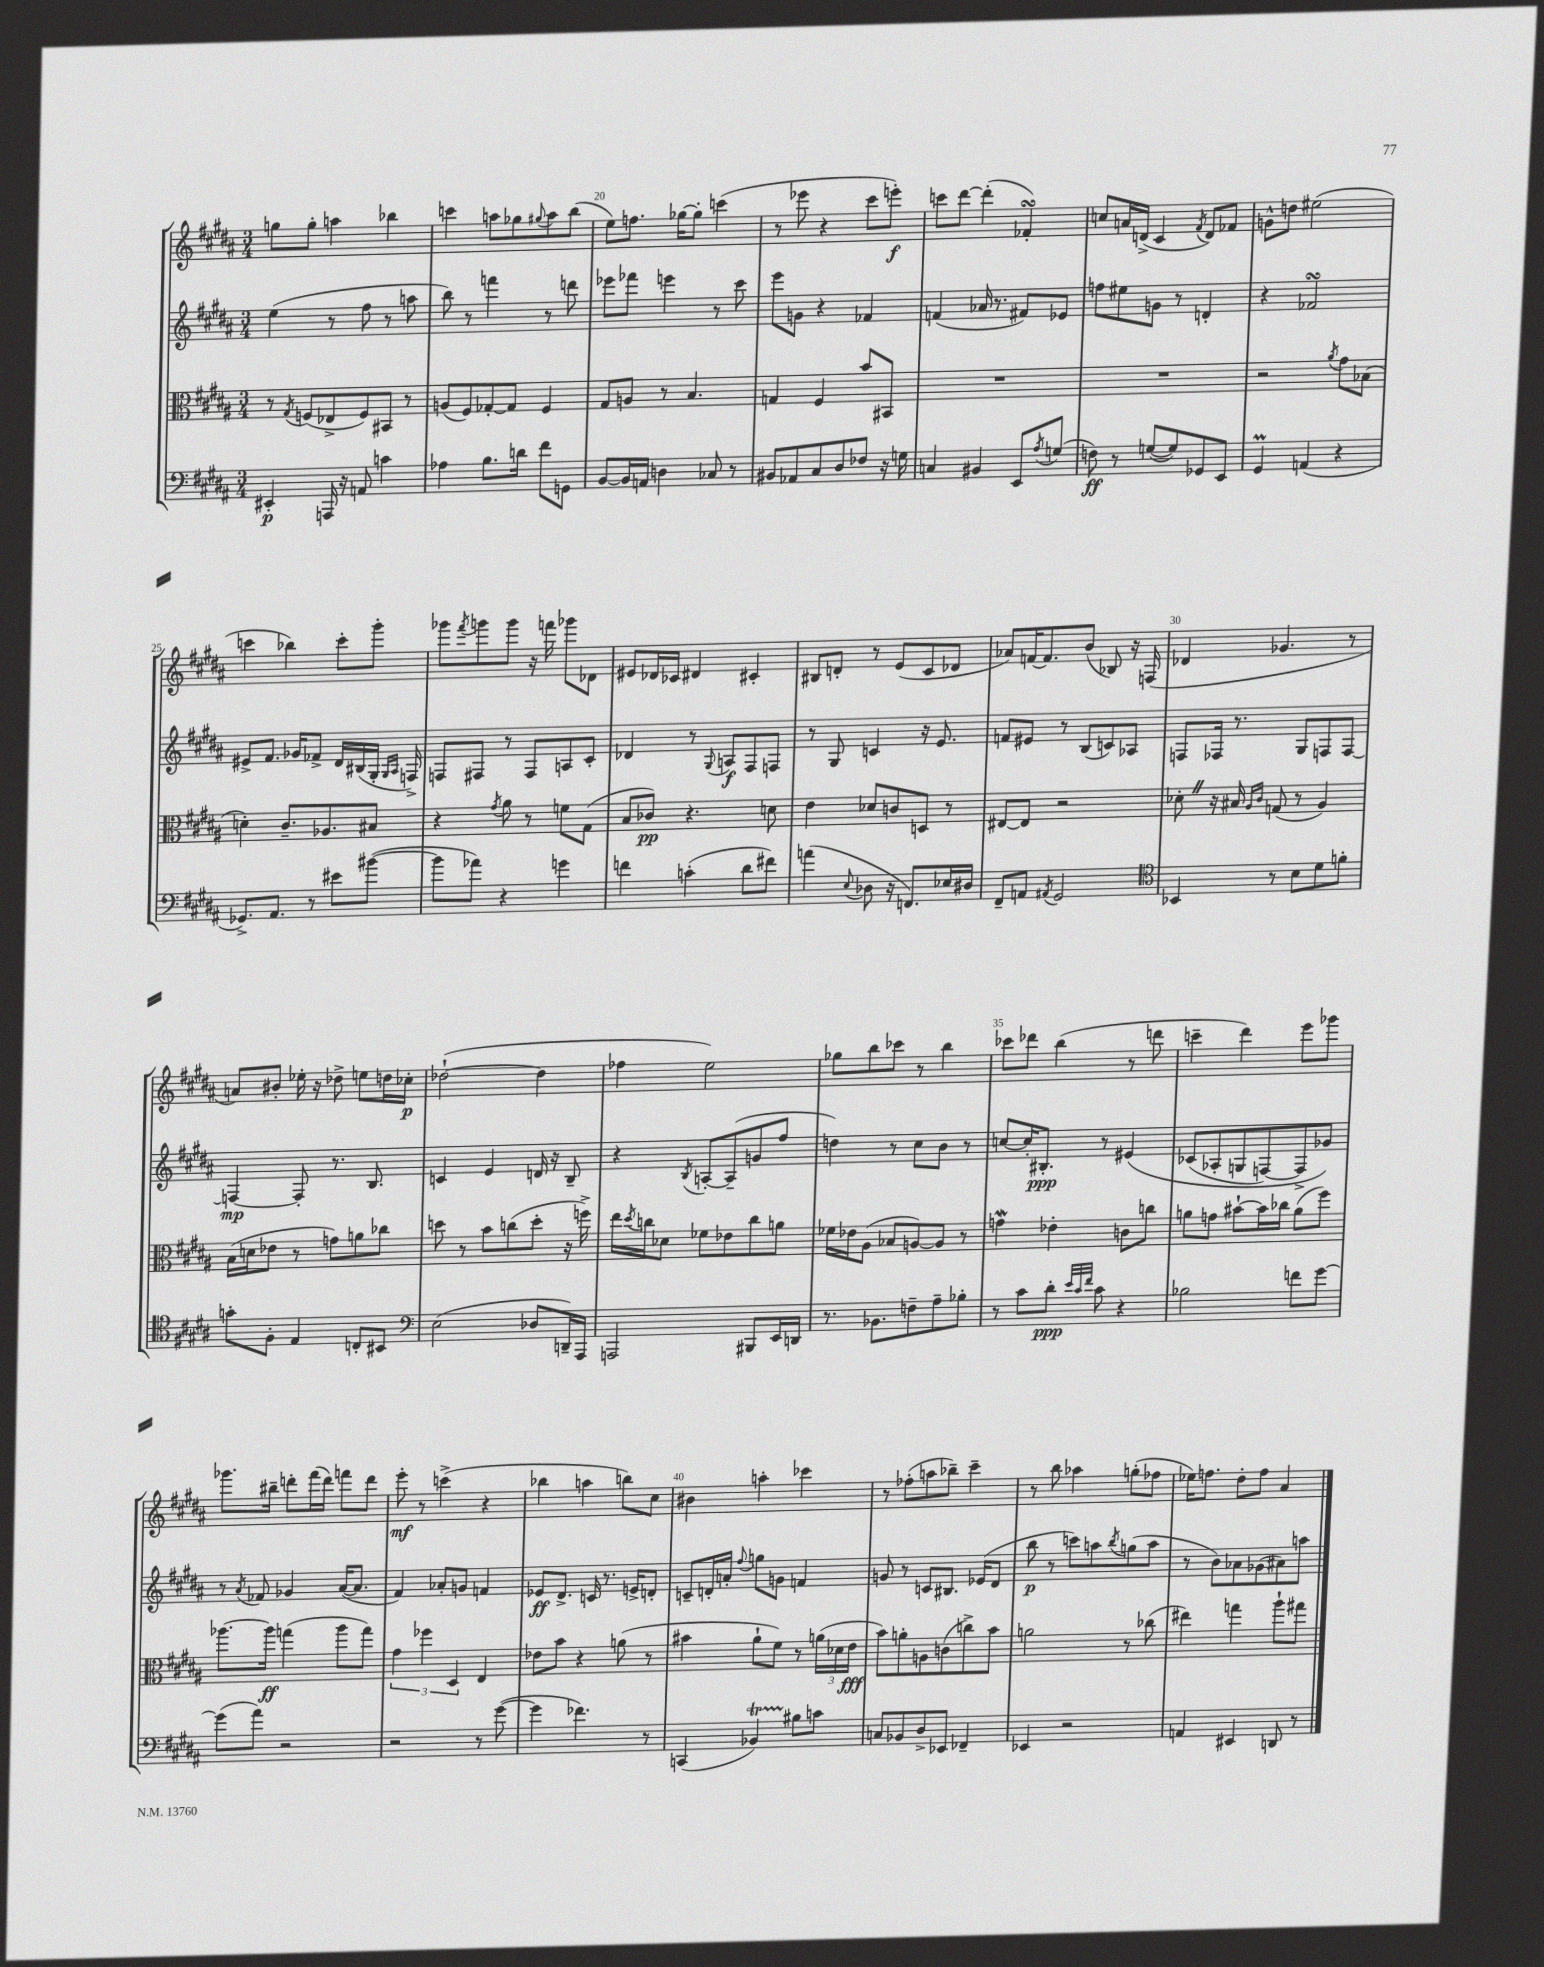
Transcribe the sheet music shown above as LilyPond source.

<<
\new StaffGroup <<
\new Staff = "s0" {
    \clef treble \key b \major \numericTimeSignature \time 3/4
    g''8 g''8-. a''4 bes''4 |
    c'''4 a''8 ges''8 \appoggiatura { gis''8 } a''8 b''8( |
    e''8) f''8. ges''16~ ges''8-. c'''4( |
    r8 ees'''8 r4 cis'''8 e'''8-.\f) |
    c'''8 dis'''8~ dis'''4-.( fes'4-.\turn) |
    c''8 a'16 d'16->( cis'4 \acciaccatura { fis'8 } d'8) fes'8 |
    g'8-^ d''8 eis''2( |
    c'''4 bes''4) c'''8-. gis'''8-. |
    ges'''8 \acciaccatura { fis'''8 } g'''8 g'''8 r16 f'''16 ges'''8 des'8 |
    eis'8 des'16 ces'16 dis'4 cis'4-. |
    bis8 d'8-. r8 e'8( cis'8 des'8 |
    aes'8) f'16~ f'8. b'8( bes8) r16 f16( |
    des'4 ges'4. r8 |
    a'8) bis'8-. ees''16-. r16 des''8-> e''8 d''16 ces''16-.\p |
    des''2~-!( des''4 |
    fes''4 e''2) |
    ges''8 b''8 ces'''8 r8 b''4 |
    ces'''8 des'''8 b''4( r8 d'''8 |
    c'''4-- dis'''4) e'''8 ges'''8 |
    ges'''8. bis''16-- d'''8-. fis'''16( d'''16) f'''8 d'''8 |
    e'''8-.\mf r8 c'''4->( r4 |
    bes''4 a''4 b''8) cis''8 |
    bis'4 a''4-. ces'''4 |
    r8 fes''8-.( a''8 bes''8--) cis'''4-- |
    r8 b''8 aes''4 g''8-.( fes''8 |
    ees''16) f''8. dis''8-. f''8 ais'4 \bar "|." |
}
\new Staff = "s1" {
    \clef treble \key b \major \numericTimeSignature \time 3/4
    e''4( r8 fis''8 r8 a''8 |
    b''8) r8 f'''4 r8 d'''8 |
    ees'''8 fes'''8 e'''4 r8 cis'''8 |
    e'''8 g'8 r4 fes'4 |
    f'4( aes'16 r8. fis'8) ees'8 |
    f''8 eis''8 g'8 r8 d'4-. |
    r4 fes'2\turn |
    eis'8-> fis'8. ges'16 fes'8-> dis'16 bis16( gis16-. \grace { gis16 ais16 } f16->) |
    f8 fis8 r8 fis8 a8 cis'8-. |
    des'4 r8 \appoggiatura { gis8 } a8\f fis8 f8 |
    r8 gis8 c'4 r16 e'8. |
    f'8 eis'8 r8 b8( c'8) aes8 |
    f8 fes16 r8. gis8 f8 f8~ |
    f4~\mp f8-. r8. b8. |
    c'4 e'4 d'16 r16 b8-- |
    r4 \acciaccatura { b8 } a8~-. a8--( g'8 fis''8 |
    d''4) r8 cis''8 b'8 r8 |
    c''8~ c''16-. bis8.-.\ppp r8 eis'4\( |
    ces'8( aes8-. g8 f8~) f8-> ges'8\) |
    r8 \acciaccatura { ais'8 } fes'8 ges'4 ais'16~( ais'8. |
    fis'4) aes'8-. g'8 f'4 |
    ees'8\ff dis'8.-> c'16 r8. e'16-> d'8-. |
    c'8-- d'16-. a'16-. \appoggiatura { fis''8 } g''8 g'8 f'4 |
    g'8 r8 c'8 bis8. ees'16( dis'8 |
    b''8\p r8 c'''8) a''8 \acciaccatura { b''8 } g''8( a''8 |
    r8 b'8) aes'8 ges'8( ais'8) a''8 \bar "|." |
}
\new Staff = "s2" {
    \clef alto \key b \major \numericTimeSignature \time 3/4
    r8 \acciaccatura { gis8 } f8( ees8-> f8) bis,8 r8 |
    a8( fis8) ges8~-. ges8 fis4 |
    gis8 a8 r8 b4. |
    g4 fis4 b'8 bis,8 |
    R2. |
    R2. |
    r2 \acciaccatura { ais'8 } gis'8 bes8( |
    d'4-.) cis'8.-- aes8. bis8 |
    r4 \acciaccatura { gis'8 } ais'8 r8 f'8 gis8( |
    b8 ces'8\pp) r4. d'8 |
    e'4 des'8 c'8 d8 r8 |
    eis8~ eis8 r2 |
    des'8-. \once \override BreathingSign.text = \markup { \musicglyph "scripts.caesura.straight" } \breathe r16 bis16 \grace { ais16 cis'16 } g8( r8 ais4) |
    b16( d'16 ees'8 r8 g'8) a'8 ces''8 |
    d''8 r8 b'8 c''8( d''8-. r16 f''16->) |
    e''16 \acciaccatura { dis''8 } c''16 des'8 fes'8 ees'8 c''8 a'8 |
    fes'16 ees'16 ais8( bes8 a8~) a8 r8 |
    g'4\mordent ees'4-. c'8 c''8 |
    a'8 g'8 bis'8~-! bis'16 ces''16 a'8( fis''8) |
    aes''8.~ aes''16\ff g''4( aes''8 g''8) |
    \tuplet 3/2 { gis'4 fes''4 dis4 } e4 |
    ees'8 b'8 r4 a'8( r8 |
    bis'4 ais'8-! fis'8) r8 \tuplet 3/2 { a'16( des'16 e'16\fff } |
    b'8) a'8-. a8 c'8( c''8->) b'8 |
    a'2 r8 ces''8( |
    eis''4) g''4 ais''8-! gis''8 \bar "|." |
}
\new Staff = "s3" {
    \clef bass \key b \major \numericTimeSignature \time 3/4
    eis,4-.\p a,,16 r16 a,8 c'4 |
    aes4 b8. d'16 fis'8 g,8 |
    b,8~ b,16 a,16 d4 ces8 r8 |
    bis,8 aes,8 cis8 dis8 fes8 r16 g16 |
    c4 bis,4 e,8 \acciaccatura { ais8 } g8( |
    f8\ff) r8 g8~( g8) ges,8 e,8 |
    gis,4\prall a,4( r4 |
    ges,8.->) ais,8. r8 eis'8 bis'8~( |
    bis'8 aes'8) r4 g'4 |
    f'4 c'4-.( dis'8 fis'8) |
    a'4( \appoggiatura { e8 } des8 r16 f,8.) ees16 dis16 |
    fis,8-- a,8 \acciaccatura { ais,8 } gis,2 |
    \clef tenor bes,4 r8 b8 dis'8 f'8-. |
    g'8-. fis8-. e4 c8-. bis,8 |
    \clef bass e2( des8 d,16--) ais,,16 |
    a,,2 bis,,8 e,16 d,16 |
    r8. bes,8. f8-- ais8-- bes8-. |
    r8 cis'8 dis'8-.\ppp \grace { e'32 cis'32 fis'32 } cis'8 r4 |
    bes2 f'8 gis'8~ |
    gis'8( ais'8) r2 |
    r2 r8 gis'8~( |
    gis'4 fes'4.) r8 |
    c,4( bes,4\startTrillSpan) bis8\stopTrillSpan c'8 |
    c8 bes,8 dis8-> ees,8 fes,4-- |
    ees,4 r2 |
    a,4 eis,4 d,8 r8 \bar "|." |
}
>>
>>
\layout { \context { \Score currentBarNumber = #18 \override BarNumber.break-visibility = ##(#f #t #t) barNumberVisibility = #(every-nth-bar-number-visible 5) } }
